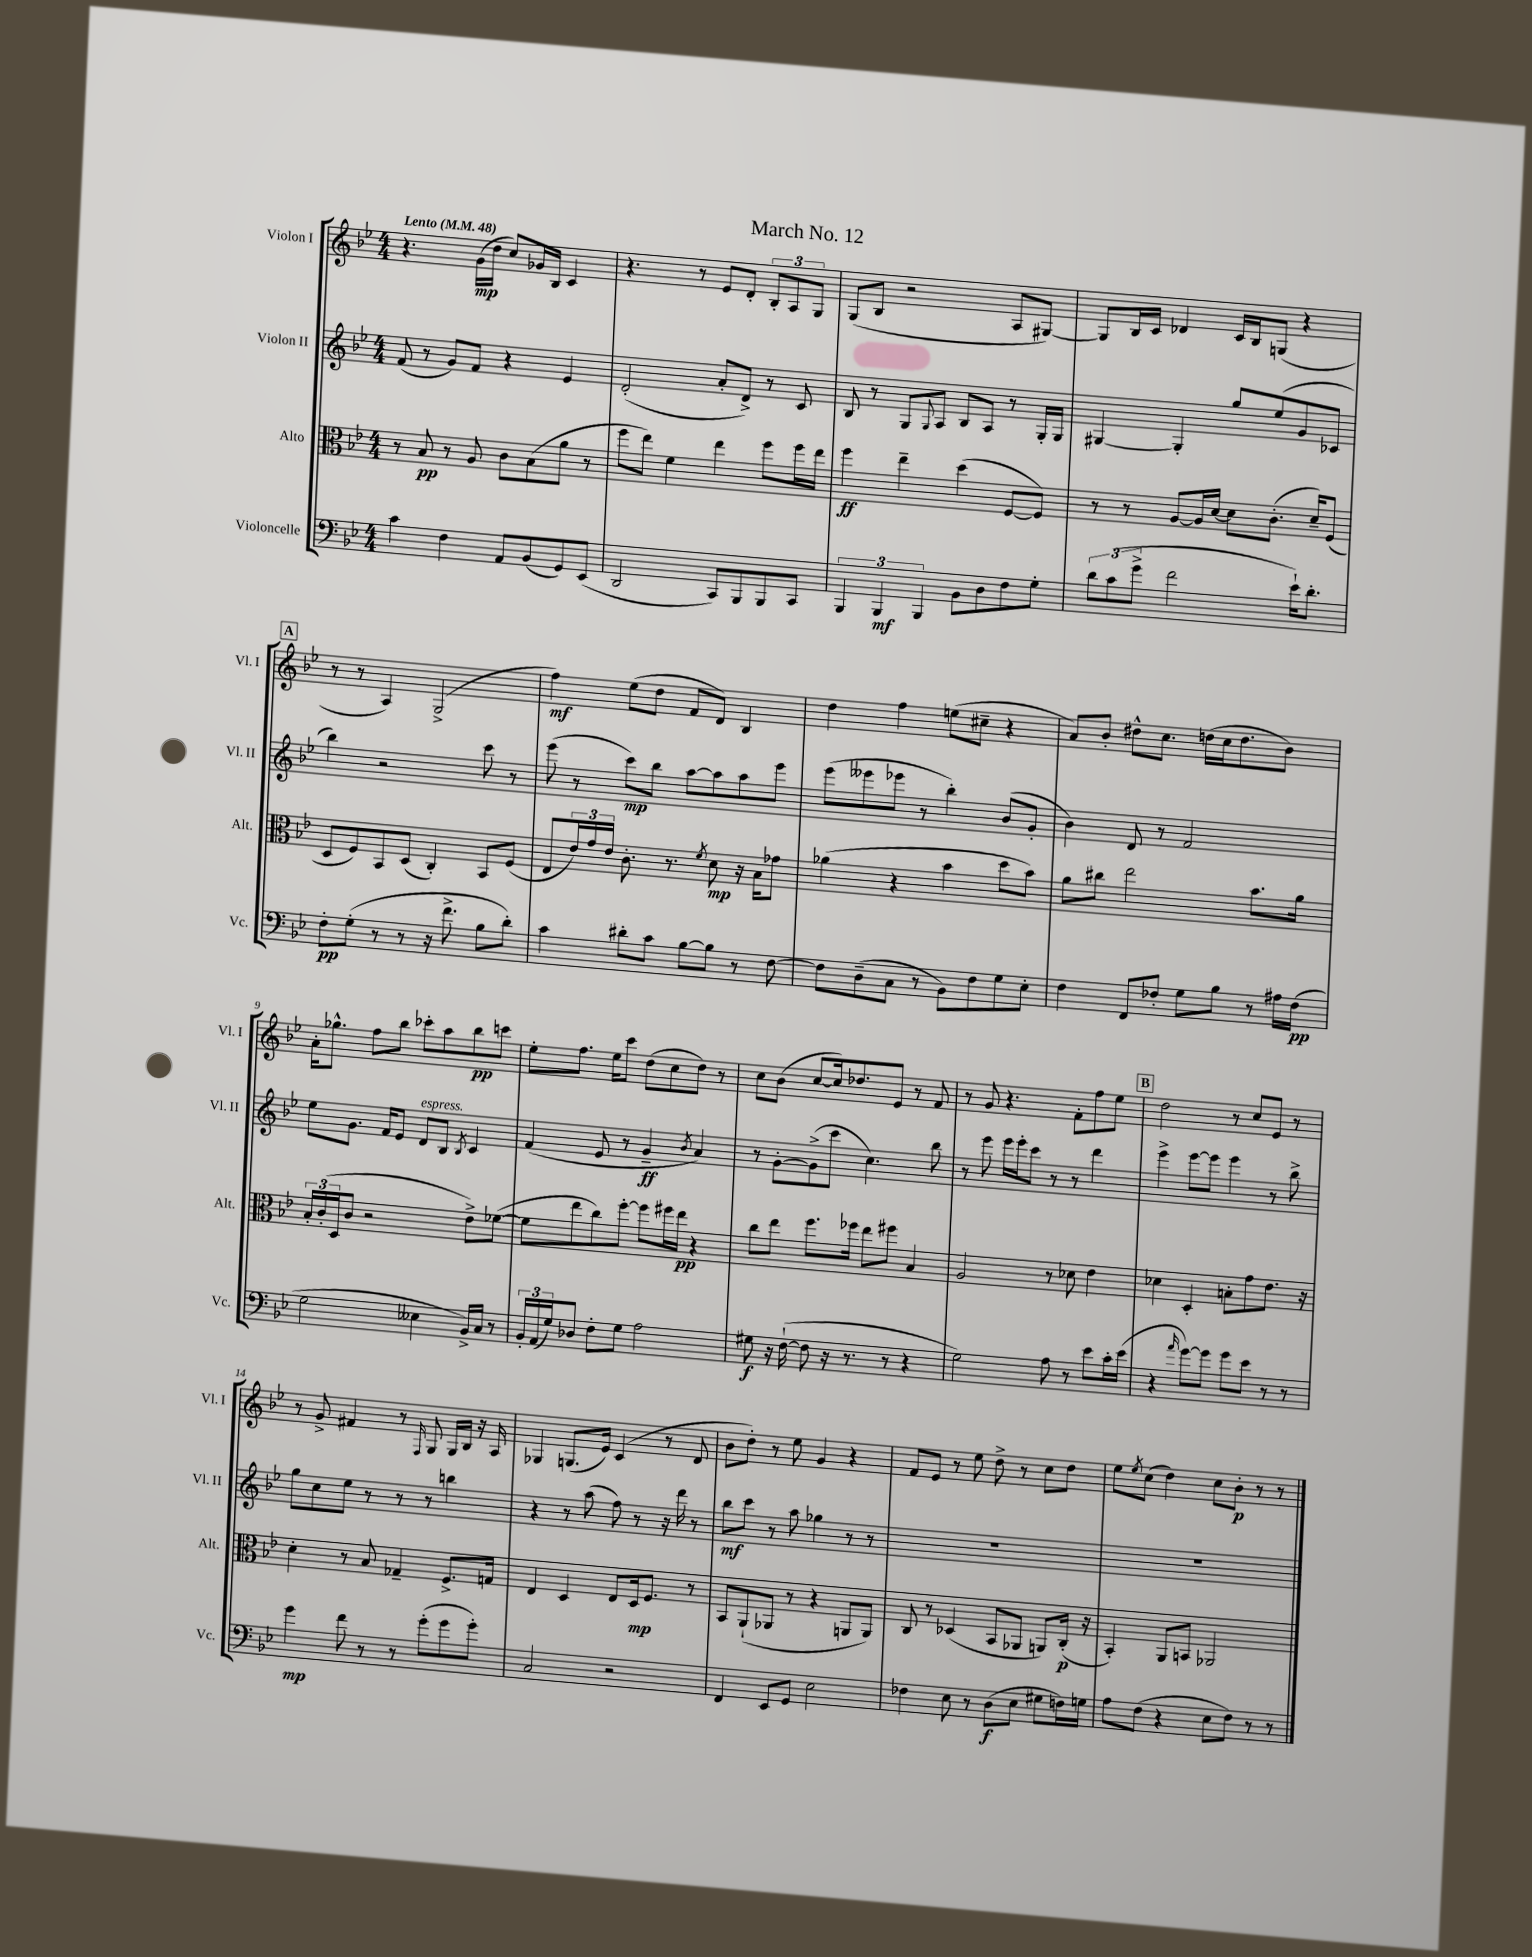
\header { title = "March No. 12" }
<<
\new StaffGroup <<
\new Staff = "s0" \with { instrumentName = "Violon I" shortInstrumentName = "Vl. I" } {
    \clef treble \key bes \major \numericTimeSignature \time 4/4 \tempo "Lento" 4 = 48
    r4. g'16\mp( d''16 c''8) ges'16 bes16 c'4 |
    r4. r8 ees'8 d'8-. \tuplet 3/2 { bes8-. a8 g8 } |
    g8( bes8 r2 a8 gis8~) |
    gis8 bes16 c'16 des'4 c'16 bes16 g8( r4 |
    \mark \markup { \box "A" } r8 r8 a4) g2->( |
    f''4\mf) ees''8( d''8 f'8 d'8) bes4 |
    d''4 f''4 e''8( cis''8-- r4 |
    a'8) bes'8-. dis''8-^ c''8. d''16( c''16 d''8. bes'8) |
    a'16-. ges''8.-^ f''8 bes''8 ces'''8-. a''8 bes''8\pp c'''8 |
    ees''8-. f''8. ees''16 c'''8 d''8( c''8 d''8) r8 |
    c''8 bes'8( c''8~ c''16) des''8. ees'8 r8 f'8 |
    r8 g'8 r4. f'8-. f''8 ees''8 |
    \mark \markup { \box "B" } d''2 r8 c''8 ees'8 r8 |
    r8 g'8-> fis'4 r8 \grace { f16 } g8 g16 bes16 r16 a16 |
    ges4 g8.( ees'16) c'4( r8 d'8 |
    bes'8 d''8-.) r8 ees''8 g'4 r4 |
    f'8 ees'8 r8 ees''8 d''8-> r8 c''8 d''8 |
    ees''8 \acciaccatura { ees''8 } c''8( d''4) c''8 bes'8-.\p r8 r8 \bar "|." |
}
\new Staff = "s1" \with { instrumentName = "Violon II" shortInstrumentName = "Vl. II" } {
    \clef treble \key bes \major \numericTimeSignature \time 4/4
    f'8( r8 g'8) f'8 r4 ees'4 |
    d'2-.( a'8-. d'8->) r8 c'8 |
    bes8 r8 g8 \appoggiatura { g8 } a8 bes8 a8 r8 g16-. g16 |
    gis4~ gis4-. g''8 ees''8( g'8 ces'8 |
    \mark \markup { \box "A" } bes''4) r2 c'''8 r8 |
    ees'''8( r8 c'''8\mp) bes''8 a''8~ a''8 a''8 ees'''8 |
    ees'''8( eeses'''8 ees'''8 r8 bes''4-.) bes'8( g'8-. |
    bes'4) d'8 r8 f'2 |
    ees''8 g'8. f'16 ees'8 d'8^\markup { \italic "espress." } bes8 \acciaccatura { bes8 } c'4 |
    f'4( ees'8 r8 g'4--\ff \acciaccatura { bes'8 } a'4) |
    r8 g'8~-. g'8->( c'''8 c''4.) bes''8 |
    r8 ees'''8 ees'''16 ees'''16-. c'''8 r8 r8 d'''4 |
    \mark \markup { \box "B" } ees'''4-> ees'''8~ ees'''8 ees'''4 r8 bes''8-> |
    g''8 c''8 ees''8 r8 r8 r8 b''4 |
    r4 r8 a''8( f''8) r8 r16 d'''16 r8 |
    bes''8\mf c'''8 r8 a''8 ges''4 r8 r8 |
    R1 |
    R1 \bar "|." |
}
\new Staff = "s2" \with { instrumentName = "Alto" shortInstrumentName = "Alt." } {
    \clef alto \key bes \major \numericTimeSignature \time 4/4
    r8 bes8\pp r8 a8 c'8 bes8( a'8 r8 |
    f''8 ees''8) f'4 ees''4 f''8 f''16 ees''16 |
    f''4\ff ees''4-- d''4( f8~ f8) |
    r8 r8 a8~ a16 d'16~ d'8 c'8.-.( d'16--) f8( |
    \mark \markup { \box "A" } d8 f8) bes,8 d8( c4-.) bes,8 f8( |
    ees8 \tuplet 3/2 { ees'16) g'16 ees'16 } c'8.-. r8. \acciaccatura { f'8 } d'8\mp r16 bes16 ges'8 |
    aes'4( r4 bes'4 d''8 bes'8) |
    a'8 cis''8 ees''2 bes'8. a'16 |
    \tuplet 3/2 { bes16-. c'16-.( d16 } c'8 r2 ees'8->) fes'8~( |
    fes'8 ees''8 c''8) f''8~-. f''8 fis''16 ees''16\pp r4 |
    c''8 ees''8 f''8. fes''16 ees''8 fis''8 bes4 |
    a2 r8 des'8 ees'4 |
    \mark \markup { \box "B" } des'4 d4-. b8-. g'8 ees'8. r16 |
    d'4-. r8 bes8 ges4-- f8.-> g16 |
    ees4 d4 ees8 d16\mp f8. r8 |
    bes,8 a,8-!( aes,8 r8 r4 a,8 a,8) |
    c8 r8 des4( bes,8 aes,8 a,8) c16-.\p( r16 |
    bes,4-.) a,8 b,8 aes,2 \bar "|." |
}
\new Staff = "s3" \with { instrumentName = "Violoncelle" shortInstrumentName = "Vc." } {
    \clef bass \key bes \major \numericTimeSignature \time 4/4
    c'4 f4 a,8 bes,8( g,8) ees,8( |
    d,2 c,8) bes,,8 bes,,8 c,8 |
    \tuplet 3/2 { bes,,4 bes,,4\mf bes,,4 } bes,8 d8 f8 g8-. |
    \tuplet 3/2 { d'8 c'8( g'8-> } f'2 ees'16-!) d'8.-. |
    \mark \markup { \box "A" } f8-.\pp g8-.( r8 r8 r16 f'8.-> bes8 d'8-.) |
    c'4 dis'8-. c'8 bes8~ bes8 r8 f8~ |
    f8 d8--( c8 r8 bes,8) f8 g8 ees8-. |
    f4 f,8 fes8-. g8 bes8 r8 ais16 fes16\pp( |
    g2 eeses4 bes,16->) c16 r8 |
    \tuplet 3/2 { bes,16-. a,16( g16) } des8 f8-. g8 a2 |
    gis8\f r16 f16~-!( f8 r16 r8. r8 r4 |
    g2) a8 r8 ees'8 c'16-. ees'16( |
    \mark \markup { \box "B" } r4 \grace { a'16 } g'8~) g'8 g'8 ees'8 r8 r8 |
    g'4\mp f'8 r8 r8 g'8-.( g'8 g'8-.) |
    c2 r2 |
    f,4 ees,8 g,8 ees2 |
    fes4 ees8 r8 d8\f( ees8 gis8 f16) g16 |
    a8 f8( r4 ees8 f8) r8 r8 \bar "|." |
}
>>
>>
